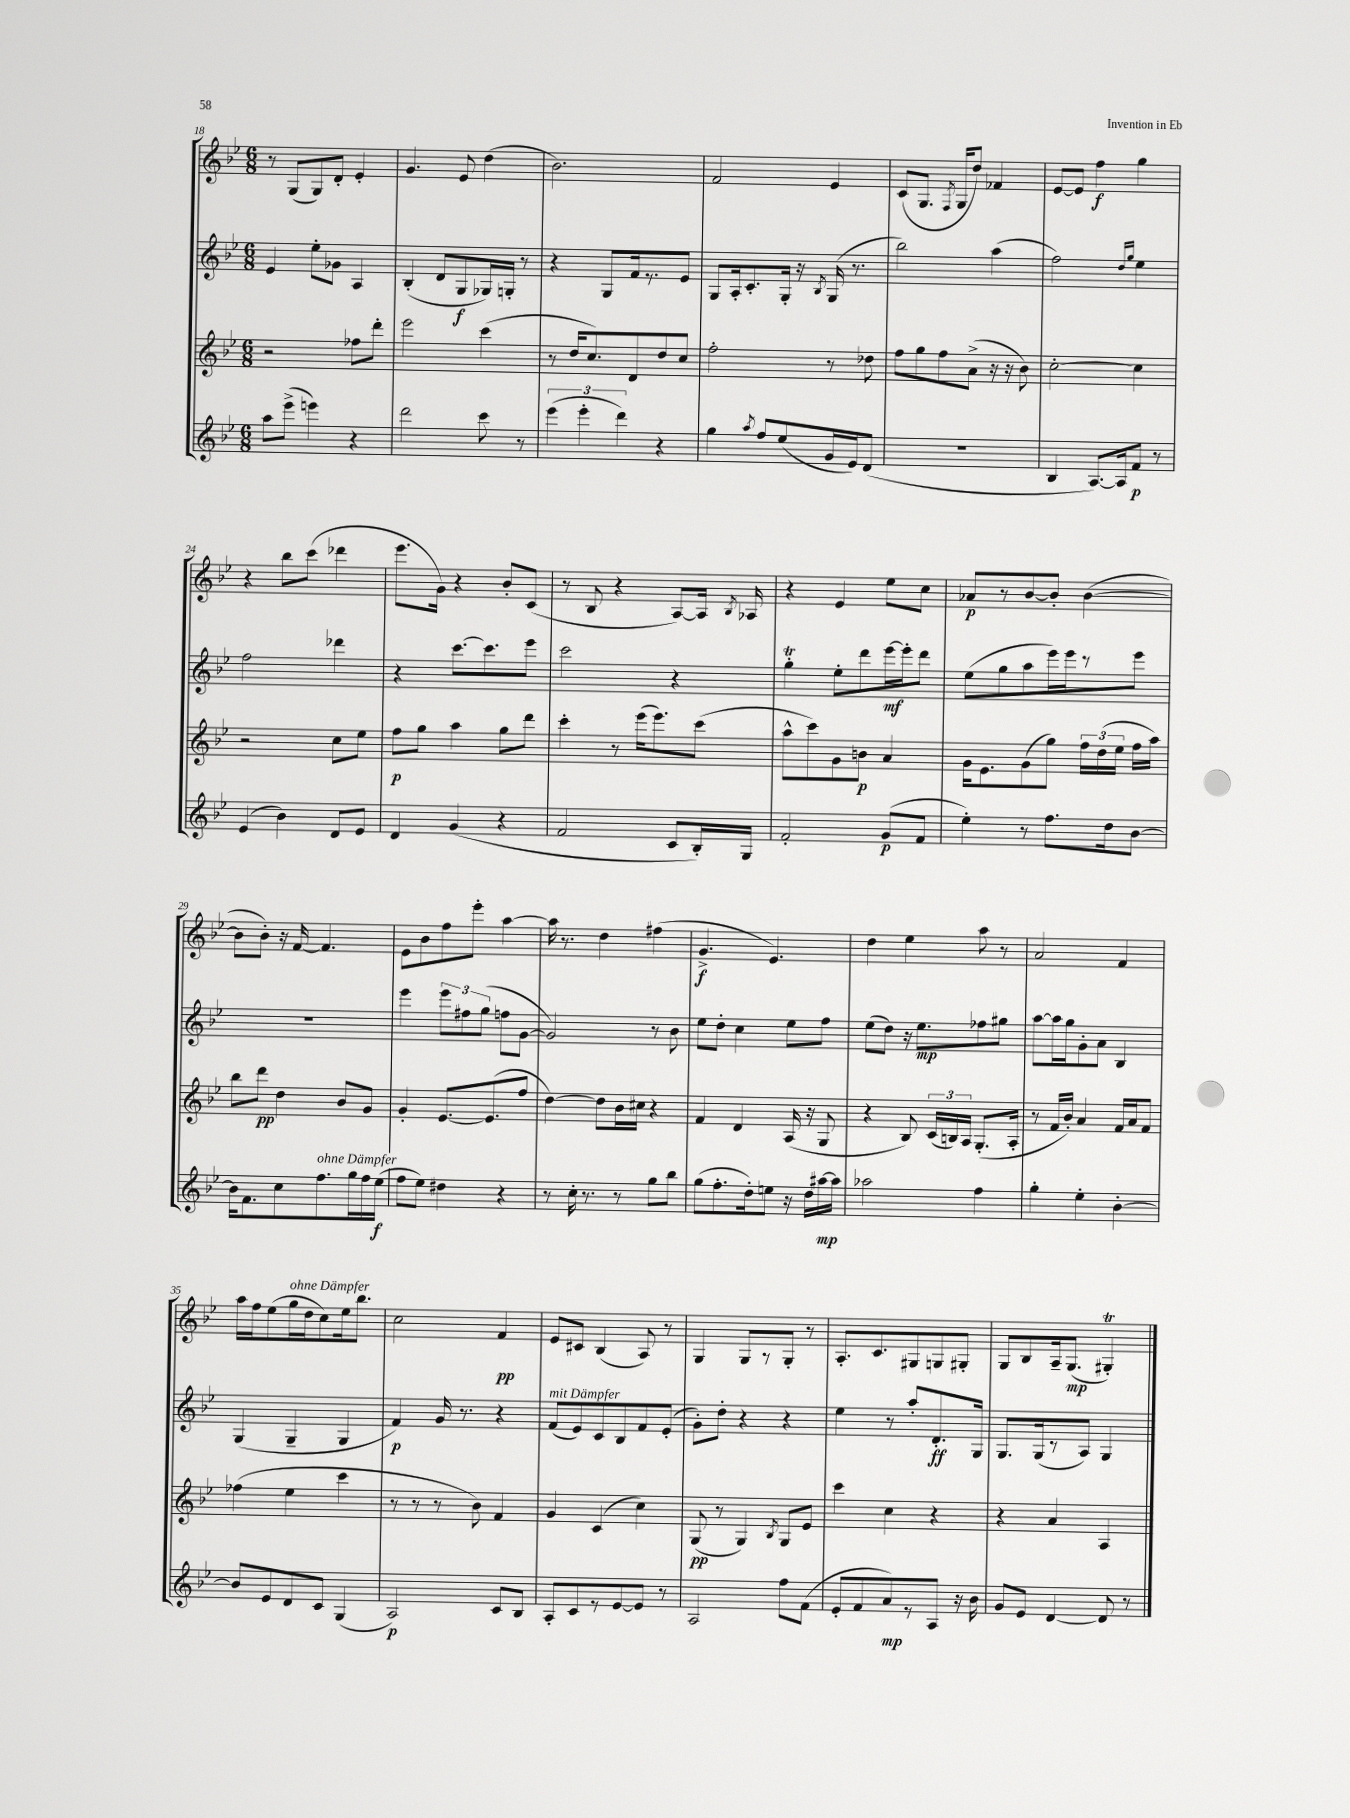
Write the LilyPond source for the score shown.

<<
\new StaffGroup <<
\new Staff = "s0" {
    \clef treble \key bes \major \numericTimeSignature \time 6/8
    \autoBeamOff r8 g8[( g8) d'8]-. ees'4-. |
    g'4. ees'8 d''4( |
    bes'2.) |
    f'2 ees'4 |
    c'8[( g8.] \acciaccatura { f8 } g16[ d''8]) fes'4 |
    ees'8[~ ees'8] f''4\f g''4 |
    r4 bes''8[ c'''8]( des'''4 |
    ees'''8.[ g'16]) r4 bes'8[-. c'8]( |
    r8 bes8 r4 a8[~) a16] \acciaccatura { bes8 } aes16 |
    r4 ees'4 ees''8[ c''8] |
    aes'8[\p r8 bes'8~ bes'8]-. bes'4~( |
    bes'8[ bes'8]-.) r16 f'16~ f'4. |
    ees'8[ bes'8 f''8 ees'''8]-. a''4~ |
    a''16 r8. d''4 fis''4( |
    g'4.->\f ees'4.) |
    d''4 ees''4 a''8 r8 |
    a'2 f'4 |
    a''16[ f''16 ees''8( g''16^\markup { \italic "ohne Dämpfer" } d''16 c''8) ees''16 bes''8.] |
    c''2 f'4\pp |
    ees'8[ cis'8] bes4( a8) r8 |
    g4 g8[ r8 g8]-. r8 |
    a8.[-. c'8. gis8 g8 gis8]-. |
    g8[ bes8 a16-- g8.]\mp( gis4-.\trill) \bar "|." |
}
\new Staff = "s1" {
    \clef treble \key bes \major \numericTimeSignature \time 6/8
    \autoBeamOff ees'4 ees''8[-. ges'8] a4 |
    bes4-.( d'8[ g8\f ges16) g16]-. r8 |
    r4 g8[ f'16 r8. ees'8] |
    g8[ a16-. c'8.-. g16]-. r16 \acciaccatura { bes8 } g16( r8. |
    bes''2) a''4( |
    f''2) \grace { d''16[ g''16] } ees''4 |
    f''2 des'''4 |
    r4 c'''8.[~ c'''8. ees'''8] |
    c'''2 r4 |
    g''4-.\trill ees''8[-. d'''8 ees'''16~\mf ees'''16-. d'''8] |
    ees''8[( g''8 a''8 ees'''16) ees'''16 r8 ees'''8] |
    R2. |
    ees'''4 \tuplet 3/2 { ees'''8[ fis''8 g''8]( } f''8[ g'8]~ |
    g'2) r8 bes'8 |
    ees''8[ d''8]-. c''4 ees''8[ f''8] |
    ees''8[( d''8]) r16 ees''8.[\mp fes''8 gis''8] |
    a''8[~ a''16 g''16 g'8-. a'8] bes4 |
    g4( g4-- g4 |
    f'4\p) g'16 r8. r4 |
    f'8[^\markup { \italic "mit Dämpfer" }( ees'8) c'8 bes8 f'8 ees'8]-.( |
    g'8[-.) d''8]-. r4 r4 |
    ees''4 r8 a''8[-. d'8.-.\ff g16] |
    g8.[ g16( r8 a8]) g4 \bar "|." |
}
\new Staff = "s2" {
    \clef treble \key bes \major \numericTimeSignature \time 6/8
    \autoBeamOff r2 fes''8[ d'''8]-. |
    ees'''2 c'''4( |
    r8 d''16[ c''8.) d'8 d''8 c''8] |
    f''2-. r8 des''8 |
    f''8[ g''8 f''8 a'8]->( r16 r16 bes'8) |
    c''2~-. c''4 |
    r2 c''8[ ees''8] |
    f''8[\p g''8] a''4 g''8[ d'''8] |
    c'''4-. r8 ees'''16[( ees'''8.) c'''8]( |
    a''8[-^ c'''8) g'8 b'8]\p a'4 |
    g'16[ ees'8. g'8( g''8]) \tuplet 3/2 { f''16[ d''16( ees''16] } f''16[ a''16]) |
    bes''8[ d'''8]\pp d''4 bes'8[ g'8] |
    g'4-. ees'8.[~ ees'8.( f''8] |
    d''4~) d''8[ bes'16 cis''16] r4 |
    f'4 d'4 a16( r16 g8 |
    r4 bes8) \tuplet 3/2 { c'16[( b16) a16] } g8.[-.( a16]-. |
    r8 f'16[ bes'16]-.) a'4 f'16[ a'16 f'8] |
    fes''4( ees''4 c'''4 |
    r8 r8 r8 bes'8) f'4 |
    g'4 c'4( c''4) |
    g8\pp( r8 g4) \acciaccatura { bes8 } g8[ ees'8] |
    c'''4 c''4 r4 |
    r4 a'4 a4 \bar "|." |
}
\new Staff = "s3" {
    \clef treble \key bes \major \numericTimeSignature \time 6/8
    \autoBeamOff a''8[ ees'''8]->( e'''4) r4 |
    d'''2 c'''8 r8 |
    \tuplet 3/2 { ees'''4( ees'''4-. d'''4) } r4 |
    g''4 \acciaccatura { a''8 } f''8[ ees''8( g'16 ees'16) d'8]( |
    R2. |
    bes4 a8.[~) a16 f'8]\p r8 |
    ees'4( bes'4) d'8[ ees'8] |
    d'4 g'4( r4 |
    f'2 c'8[ bes16-.) g16] |
    f'2-. g'8[\p( f'8] |
    ees''4-.) r8 f''8.[ d''16 bes'8]~ |
    bes'16[ f'8. c''8 f''8.^\markup { \italic "ohne Dämpfer" } g''16 f''16 ees''16]\f( |
    f''8[ ees''8]) dis''4 r4 |
    r8 c''16-. r8. r8 g''8[ bes''8] |
    g''8[( f''8.-. d''16-.) e''8] r16 d''16[ ais''16~\mp ais''16] |
    aes''2 f''4 |
    g''4-. ees''4-. bes'4~-. |
    bes'8[ ees'8 d'8 c'8] g4( |
    a2\p) c'8[ bes8] |
    a8[-. c'8 r8 ees'8~ ees'8] r8 |
    a2 f''8[ f'8]( |
    ees'8[-. f'8 a'8\mp) r8 a8] r16 bes'16 |
    g'8[ ees'8] d'4~ d'8 r8 \bar "|." |
}
>>
>>
\layout { \context { \Score currentBarNumber = #18 } }
